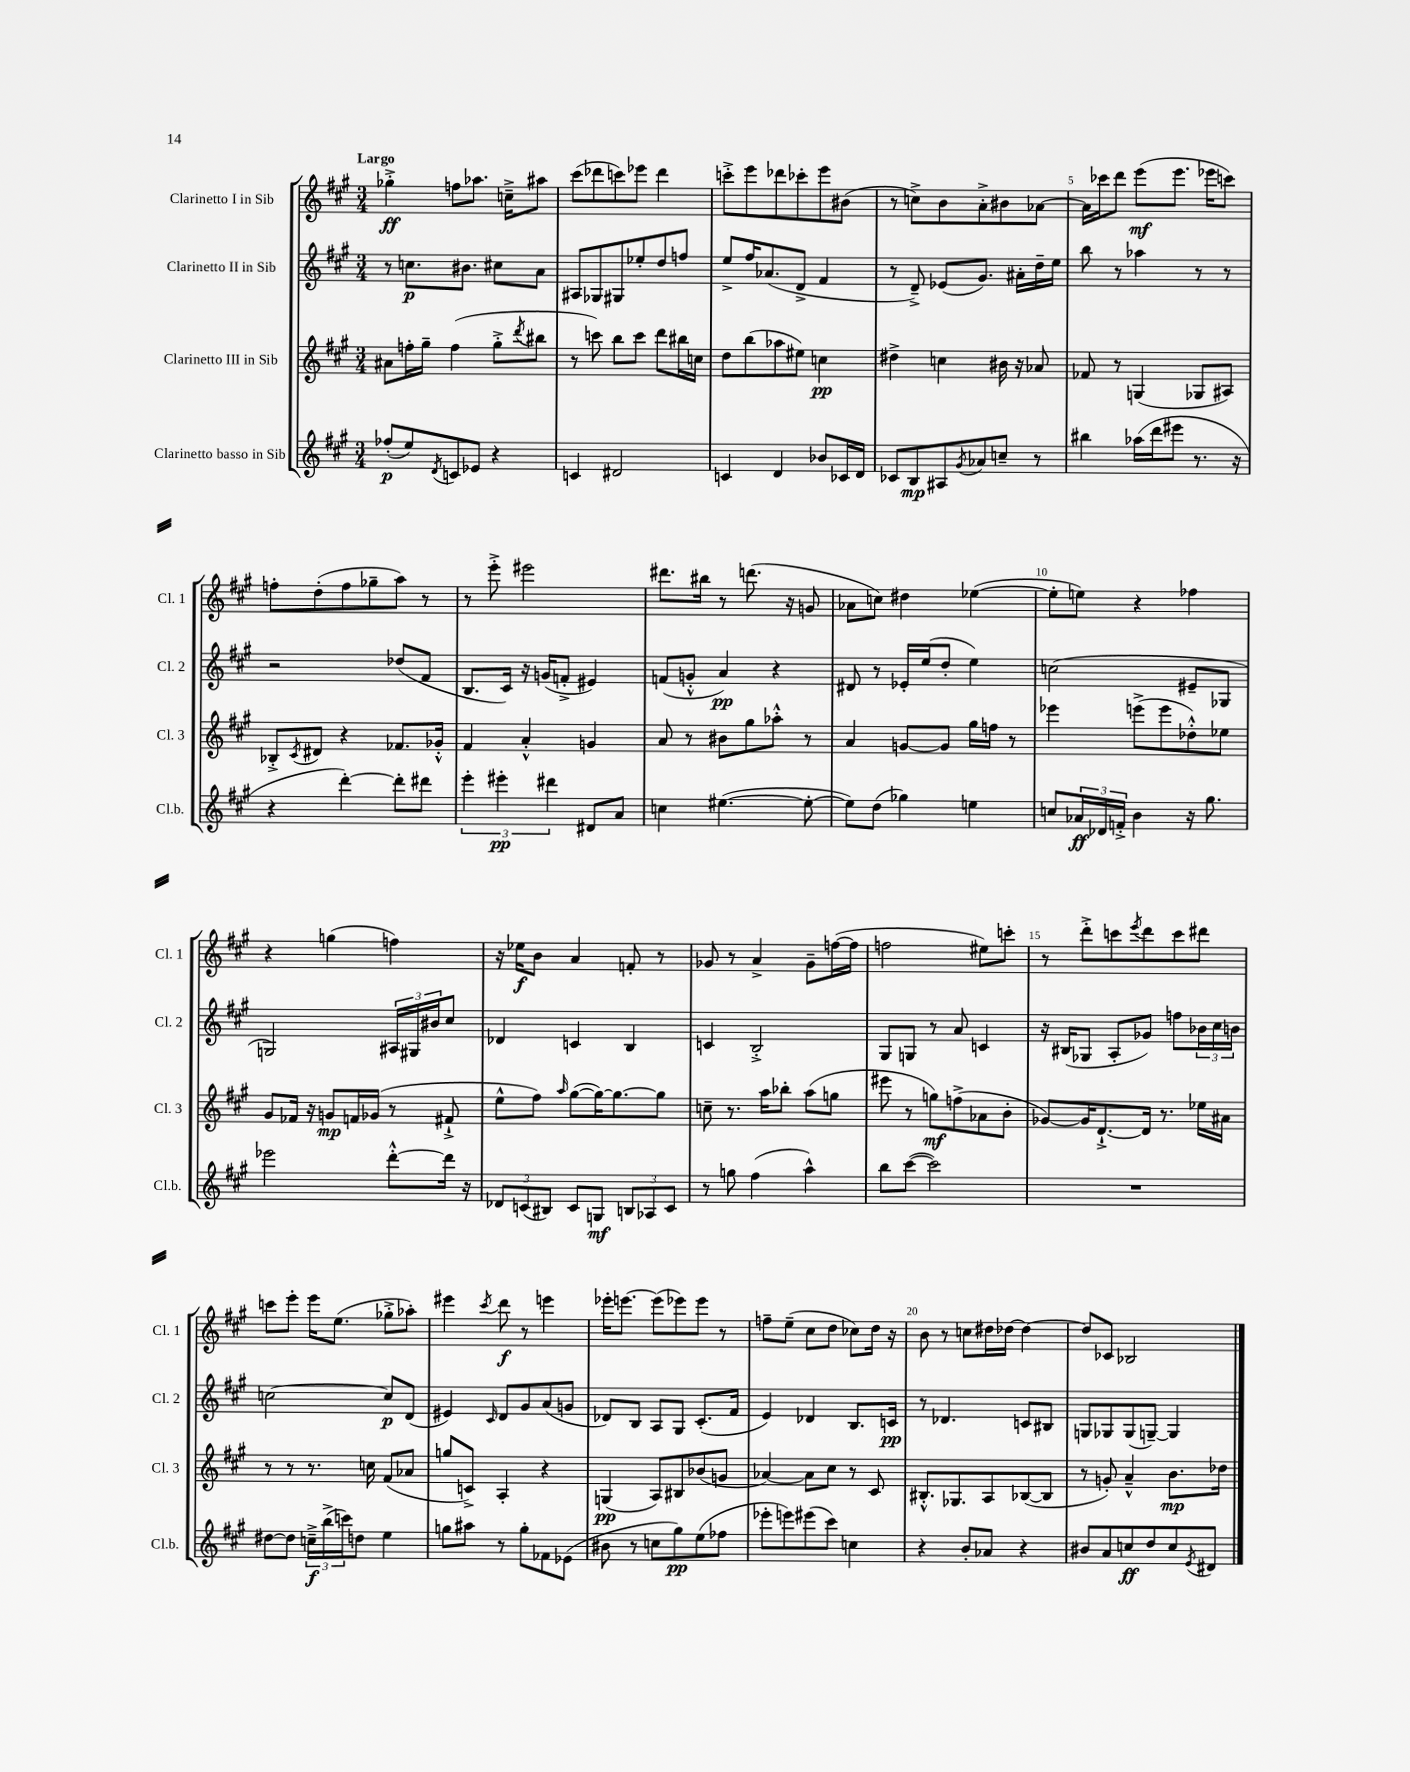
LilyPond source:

<<
\new StaffGroup <<
\new Staff = "s0" \with { instrumentName = "Clarinetto I in Sib" shortInstrumentName = "Cl. 1" } {
    \clef treble \key a \major \numericTimeSignature \time 3/4 \tempo "Largo"
    ges''4-.->\ff f''8 aes''8. c''16---> ais''8 |
    cis'''8( des'''8 c'''8) ees'''8 des'''4 |
    c'''8-.-> e'''8 des'''8 ces'''8-. e'''8 bis'8( |
    r8 c''8->) b'8 a'8-.-> bis'8 aes'8~ |
    aes'16 ces'''16 d'''8 e'''8\mf( e'''8. ees'''16 c'''8) |
    f''8-. d''8-.( f''8 ges''8-- a''8) r8 |
    r8 e'''8-.-> eis'''2 |
    dis'''8. bis''16 r8 d'''8.( r16 g'8 |
    aes'8 c''8) dis''4 ees''4~( |
    ees''8-. e''8) r4 fes''4 |
    r4 g''4( f''4) |
    r16 ees''16\f b'8 a'4 f'8-. r8 |
    ges'8 r8 a'4-> ges'8-- f''16~( f''16 |
    f''2 eis''8) c'''8-. |
    r8 d'''8-.-> c'''8 \acciaccatura { e'''8 } d'''8 c'''8 dis'''8 |
    c'''8 e'''8-. e'''16 e''8.( ges''8-.-> aes''8-.) |
    eis'''4 \acciaccatura { cis'''8 } d'''8\f r8 e'''4 |
    ees'''16-. e'''8.~ e'''8( ees'''8) ees'''8 r8 |
    f''8-- e''8--( cis''8 d''8 ces''8) d''16 r16 |
    b'8 r8 c''8 dis''16 des''16~ des''4~ |
    des''8 ces'8 bes2 \bar "|." |
}
\new Staff = "s1" \with { instrumentName = "Clarinetto II in Sib" shortInstrumentName = "Cl. 2" } {
    \clef treble \key a \major \numericTimeSignature \time 3/4
    r8 c''8.\p bis'8. cis''8 a'8 |
    ais8 ges8 gis8 ees''8-. d''8 f''8 |
    e''8-> fis''16 aes'8.( d'8-> fis'4 |
    r8 d'8--->) ees'8( gis'8.) ais'16-. d''16-- e''16 |
    b''8 r8 aes''4 r8 r8 |
    r2 des''8( fis'8 |
    b8. cis'16) r16 g'16( f'8-.-> eis'4) |
    f'8( g'8-.-^ a'4\pp) r4 |
    dis'8 r8 ees'16-. e''16( d''8-. e''4) |
    c''2( eis'8-- ges8 |
    g2) \tuplet 3/2 { ais16 gis16 bis'16 } cis''8 |
    des'4 c'4 b4 |
    c'4 b2-.-> |
    gis8 g8 r8 a'8 c'4 |
    r16 bis16( ges8 a8-. ges'8) f''8 \tuplet 3/2 { bes'16 cis''16 b'16 } |
    c''2~ c''8\p d'8( |
    eis'4) \grace { cis'16 } d'8 gis'8 a'8( g'8 |
    des'8) b8 a8 gis8 cis'8.-.( fis'16 |
    e'4) des'4 b8. c'16\pp |
    r8 des'4. c'8 bis8 |
    g8 ges8 ges8( g8~--) g4 \bar "|." |
}
\new Staff = "s2" \with { instrumentName = "Clarinetto III in Sib" shortInstrumentName = "Cl. 3" } {
    \clef treble \key a \major \numericTimeSignature \time 3/4
    ais'8 f''16-. gis''16-- f''4( gis''8-.-> \acciaccatura { d'''8 } bis''8 |
    r8 c'''8) b''8 c'''8 d'''8 bis''16 c''16 |
    d''8 b''8( aes''8 eis''8) c''4\pp |
    dis''4-> c''4 bis'16 r16 aes'8 |
    fes'8 r8 g4( ges8 ais8) |
    bes8-.-> \acciaccatura { cis'8 } dis'8 r4 fes'8. ges'16-.-^ |
    fis'4 a'4-.-^ g'4 |
    a'8 r8 bis'8 gis''8 aes''8-.-^ r8 |
    a'4 g'8~ g'8 gis''16 f''16 r8 |
    ees'''4 e'''8->( e'''8 des''8-.-^) ees''8 |
    gis'8 fes'16 r16 g'8\mp f'16 ges'16( r8 fis'8-!-> |
    e''8-^ fis''8) \grace { a''16 } gis''8~( gis''16~) gis''8.~ gis''8 |
    c''8-- r8. a''16 bes''8-. a''8( g''8 |
    eis'''8 r8 g''8\mf) f''8->( aes'8 b'8-. |
    ges'8~) ges'16 d'8.~-!-> d'16 r8. ees''16 ais'16 |
    r8 r8 r8. c''16 fis'8( aes'8 |
    g''8 c'8->) a4-. r4 |
    g4\pp( a8) bis8 bes'8( g'8 |
    aes'4~) aes'8 cis''8 r8 cis'8 |
    bis8.-.-^ ges8. a8 bes8~( bes8 |
    r8 g'8-.) a'4---^ b'8.\mp des''16 \bar "|." |
}
\new Staff = "s3" \with { instrumentName = "Clarinetto basso in Sib" shortInstrumentName = "Cl.b." } {
    \clef treble \key a \major \numericTimeSignature \time 3/4
    fes''8-.\p( e''8) \acciaccatura { d'8 } c'8 ees'8 r4 |
    c'4 dis'2 |
    c'4 d'4 bes'8 ces'16 d'16 |
    ces'8 b8\mp ais8 \acciaccatura { gis'8 } aes'8 c''8-- r8 |
    bis''4 aes''16( d'''16 eis'''8 r8. r16 |
    r4 d'''4~-.) d'''8-. dis'''8 |
    \tuplet 3/2 { e'''4-. eis'''4-.\pp dis'''4 } dis'8 a'8 |
    c''4 eis''4.~( eis''8~-. |
    eis''8) d''8( ges''4) e''4 |
    c''8 \tuplet 3/2 { aes'16\ff des'16 f'16-.-> } b'4 r16 gis''8. |
    ees'''2 d'''8~-.-^ d'''16 r16 |
    \tuplet 3/2 { des'8 c'8( bis8) } c'8 g8\mf \tuplet 3/2 { b8 aes8 c'8 } |
    r8 g''8 fis''4( a''4-^) |
    b''8 cis'''8~( cis'''2) |
    R2. |
    dis''8~ dis''8 \tuplet 3/2 { c''16--->\f b''16->( c'''16) } d''8 e''4 |
    g''8 ais''8 r8 g''8-. fes'8 ees'8( |
    bis'8 r8 c''8 gis''8\pp) e''8( fes''8 |
    ees'''8-. e'''8) eis'''8( cis'''8) c''4 |
    r4 b'8-. aes'8 r4 |
    bis'8 a'8 c''8\ff d''8 c''8 \acciaccatura { e'8 } dis'8 \bar "|." |
}
>>
>>
\layout { \context { \Score \override BarNumber.break-visibility = ##(#f #t #t) barNumberVisibility = #(every-nth-bar-number-visible 5) } }
